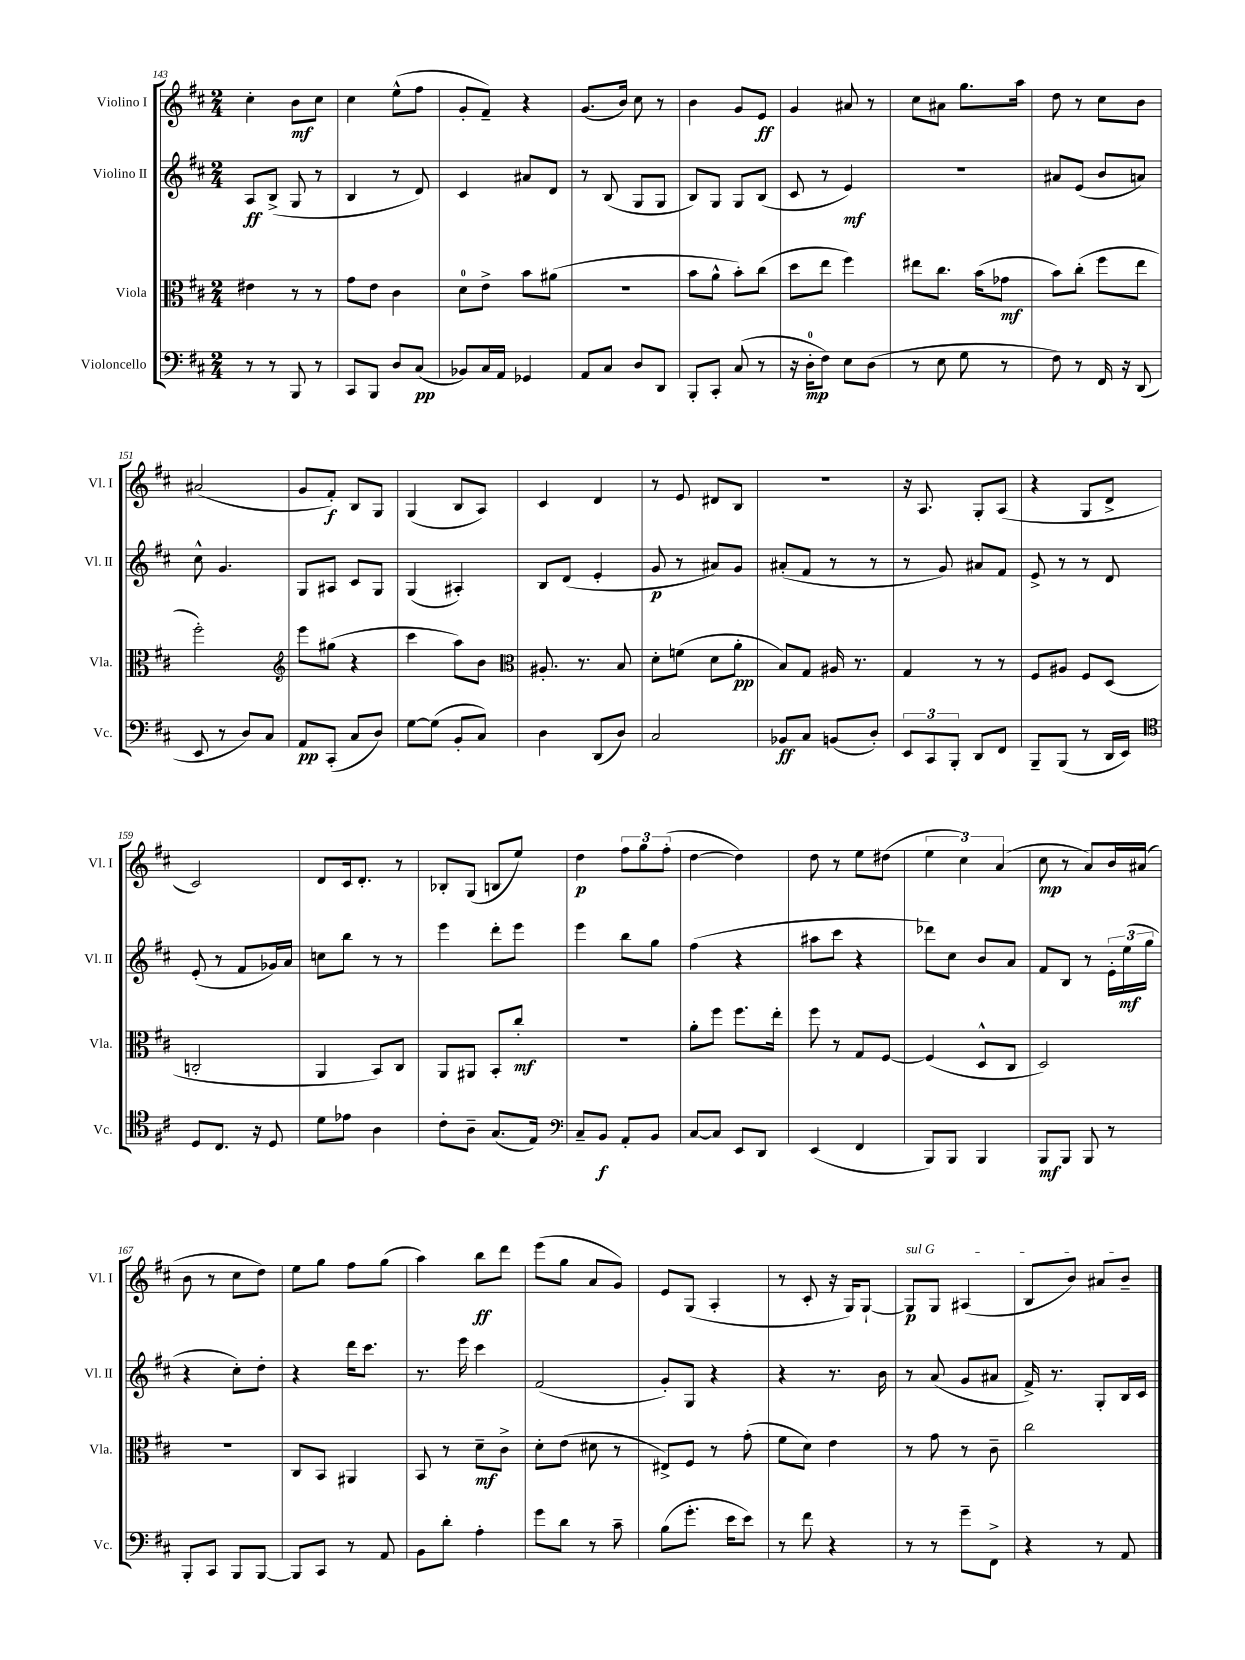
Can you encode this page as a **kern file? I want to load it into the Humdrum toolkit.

**kern	**dynam	**kern	**dynam	**kern	**dynam	**kern	**dynam
*part4	*part4	*part3	*part3	*part2	*part2	*part1	*part1
*staff4	*staff4	*staff3	*staff3	*staff2	*staff2	*staff1	*staff1
*I"Violoncello	*	*I"Viola	*	*I"Violino II	*	*I"Violino I	*
*I'Vc.	*	*I'Vla.	*	*I'Vl. II	*	*I'Vl. I	*
*clefF4	*	*clefC3	*	*clefG2	*	*clefG2	*
*k[f#c#]	*	*k[f#c#]	*	*k[f#c#]	*	*k[f#c#]	*
*M2/4	*	*M2/4	*	*M2/4	*	*M2/4	*
=143	=143	=143	=143	=143	=143	=143	=143
8r	.	4e#X\	.	8A/L	ff	4cc#'\	.
8r	.	.	.	(8B^/J	.	.	.
8BBB/	.	8r	.	8G/	.	8b\L	mf
8r	.	8r	.	8r	.	8cc#\J	.
=144	=144	=144	=144	=144	=144	=144	=144
8CC#/L	.	8g\L	.	4B/	.	4cc#\	.
8BBB/J	.	8e\J	.	.	.	.	.
8D/L	.	4c#\	.	8r	.	(8ee^^\L	.
(8C#/J	pp	.	.	8d/)	.	8ff#\J	.
=145	=145	=145	=145	=145	=145	=145	=145
8BB-X/L)	.	8d\L	.	4c#/	.	8g'/L	.
16C#/L	.	8e^\J	.	.	.	8f#~/J)	.
16AA/JJ	.	.	.	.	.	.	.
4GG-X/	.	8b\L	.	8a#X/L	.	4r	.
.	.	(8a#X\J	.	8d/J	.	.	.
=146	=146	=146	=146	=146	=146	=146	=146
8AA/L	.	2r	.	8r	.	(8.g/L	.
8C#/J	.	.	.	(8B/	.	.	.
.	.	.	.	.	.	16b/Jk)	.
8D/L	.	.	.	8G/L	.	8cc#\	.
8DD/J	.	.	.	8G/J	.	8r	.
=147	=147	=147	=147	=147	=147	=147	=147
8BBB'/L	.	8b\L	.	8B/L)	.	4b\	.
8CC#'/J	.	8a^^\J	.	8G/J	.	.	.
(8C#/	.	8b'\L)	.	8G/L	.	8g/L	.
8r	.	(8cc#\J	.	(8B/J	.	8e/J	ff
=148	=148	=148	=148	=148	=148	=148	=148
16r	.	8dd\L	.	8c#/	.	4g/	.
16D'\KL	mp	.	.	.	.	.	.
8F#\J)	.	8ee\J	.	8r	.	.	.
8E\L	.	4ff#\)	.	4e/)	mf	8a#X/	.
(8D\J	.	.	.	.	.	8r	.
=149	=149	=149	=149	=149	=149	=149	=149
8r	.	8ee#X\L	.	2r	.	8cc#\L	.
8E\	.	8.cc#\J	.	.	.	8a#X\J	.
8G\	.	.	.	.	.	8.gg\L	.
.	.	(16b\KL	.	.	.	.	.
8r	.	8g-X\J	mf	.	.	.	.
.	.	.	.	.	.	16aa\Jk	.
=150	=150	=150	=150	=150	=150	=150	=150
8F#\)	.	8b\L)	.	8a#X/L	.	8dd\	.
8r	.	(8cc#'\J	.	(8e/J	.	8r	.
16FF#/	.	8ff#\L	.	8b/L	.	8cc#\L	.
16r	.	.	.	.	.	.	.
(8DD/	.	8ee\J	.	8an/J)	.	8b\J	.
!!LO:LB:g=z
=151	=151	=151	=151	=151	=151	=151	=151
8EE/	.	2ff#'\)	.	8cc#^^\	.	(2a#X/	.
8r	.	.	.	4.g/	.	.	.
8D/L)	.	.	.	.	.	.	.
8C#/J	.	.	.	.	.	.	.
=152	=152	=152	=152	=152	=152	=152	=152
*	*	*clefG2	*	*	*	*	*
8AA/L	pp	8eee\L	.	8G/L	.	8g/L	.
(8CC#'/J	.	(8gg#X\J	.	8A#X/J	.	8f#'/J)	f
8C#/L	.	4r	.	8c#/L	.	8B/L	.
8D/J)	.	.	.	8G/J	.	8G/J	.
=153	=153	=153	=153	=153	=153	=153	=153
[8G\L	.	4ccc#\	.	(4G/	.	(4G/	.
(8G\J]	.	.	.	.	.	.	.
8BB'/L	.	8aa\L)	.	4A#X'/)	.	8B/L	.
8C#/J)	.	8b\J	.	.	.	8A/J)	.
=154	=154	=154	=154	=154	=154	=154	=154
*	*	*clefC3	*	*	*	*	*
4D\	.	8.A#X'/	.	8B/L	.	4c#/	.
.	.	.	.	(8d/J	.	.	.
.	.	8.r	.	.	.	.	.
(8DD/L	.	.	.	4e'/	.	4d/	.
8D/J)	.	8B/	.	.	.	.	.
=155	=155	=155	=155	=155	=155	=155	=155
2C#/	.	8d'\L	.	8g/	p	8r	.
.	.	(8fn\J	.	8r	.	8e/	.
.	.	8d\L	.	8a#X/L)	.	8d#X/L	.
.	.	8a'\J	pp	8g/J	.	8B/J	.
=156	=156	=156	=156	=156	=156	=156	=156
8BB-X/L	ff	8B/L)	.	(8a#X'/L	.	2r	.
8C#/J	.	8G/J	.	8f#/J	.	.	.
(8BBn/L	.	16A#X/	.	8r	.	.	.
.	.	8.r	.	.	.	.	.
8D'/J)	.	.	.	8r	.	.	.
=157	=157	=157	=157	=157	=157	=157	=157
12EE/L	.	4G/	.	8r	.	16r	.
.	.	.	.	.	.	8.A/	.
12CC#/	.	.	.	.	.	.	.
.	.	.	.	8g/)	.	.	.
12BBB'/J	.	.	.	.	.	.	.
8DD/L	.	8r	.	8a#X/L	.	8G'/L	.
8FF#/J	.	8r	.	8f#/J	.	(8A/J	.
=158	=158	=158	=158	=158	=158	=158	=158
8BBB~/L	.	8F#/L	.	8e^/	.	4r	.
(8BBB/J	.	8A#X/J	.	8r	.	.	.
8r	.	8F#/L	.	8r	.	8G/L	.
16DD/LL	.	(8D/J	.	8d/	.	8d^/J	.
16EE/JJ)	.	.	.	.	.	.	.
!!LO:LB:g=z
=159	=159	=159	=159	=159	=159	=159	=159
*clefC4	*	*	*	*	*	*	*
8D/L	.	2Cn'/	.	(8e'/	.	2c#/)	.
8.C#/J	.	.	.	8r	.	.	.
.	.	.	.	8f#/L	.	.	.
16r	.	.	.	.	.	.	.
8D/	.	.	.	16g-X/L)	.	.	.
.	.	.	.	16a/JJ	.	.	.
=160	=160	=160	=160	=160	=160	=160	=160
8d\L	.	4AA/	.	8ccn\L	.	8d/L	.
8e-X\J	.	.	.	8bb\J	.	16c#/k	.
.	.	.	.	.	.	8.d'/J	.
4A\	.	8BB/L)	.	8r	.	.	.
.	.	8C#/J	.	8r	.	8r	.
=161	=161	=161	=161	=161	=161	=161	=161
8c#'\L	.	8AA/L	.	4eee\	.	8B-X'/L	.
8A~\J	.	8AA#X/J	.	.	.	(8G/J	.
(8.G/L	.	8BB'/L	.	8ddd'\L	.	8Bn/L	.
.	.	8cc#'/J	mf	8eee\J	.	8ee/J)	.
16E/Jk)	.	.	.	.	.	.	.
=162	=162	=162	=162	=162	=162	=162	=162
*clefF4	*	*	*	*	*	*	*
8C#~/L	.	2r	.	4eee\	.	4dd\	p
8BB/J	f	.	.	.	.	.	.
8AA'/L	.	.	.	8bb\L	.	12ff#\L	.
.	.	.	.	.	.	12gg\	.
8BB/J	.	.	.	8gg\J	.	.	.
.	.	.	.	.	.	(12ff#'\J	.
=163	=163	=163	=163	=163	=163	=163	=163
[8C#/L	.	8a'\L	.	(4ff#\	.	[4dd\	.
8C#/J]	.	8ff#\J	.	.	.	.	.
8EE/L	.	8.ff#\L	.	4r	.	4dd\])	.
8DD/J	.	.	.	.	.	.	.
.	.	16ee'\Jk	.	.	.	.	.
=164	=164	=164	=164	=164	=164	=164	=164
(4EE/	.	8ff#\	.	8aa#X\L	.	8dd\	.
.	.	8r	.	8ccc#\J	.	8r	.
4FF#/	.	8G/L	.	4r	.	8ee\L	.
.	.	[8F#/J	.	.	.	(8dd#X\J	.
=165	=165	=165	=165	=165	=165	=165	=165
8BBB/L)	.	(4F#/]	.	8ddd-X\L)	.	6ee\	.
8BBB/J	.	.	.	8cc#\J	.	.	.
.	.	.	.	.	.	6cc#\)	.
4BBB/	.	8D^^/L	.	8b/L	.	.	.
.	.	.	.	.	.	(6a/	.
.	.	8C#/J	.	8a/J	.	.	.
=166	=166	=166	=166	=166	=166	=166	=166
8BBB/L	mf	2D/)	.	8f#/L	.	8cc#\	mp
8BBB/J	.	.	.	8B/J	.	8r	.
8BBB/	.	.	.	8r	.	8a/L)	.
8r	.	.	.	24e'\LL	.	16b/L	.
.	.	.	.	(24ee\	mf	.	.
.	.	.	.	.	.	(16a#X/JJ	.
.	.	.	.	24gg\JJ	.	.	.
!!LO:LB:g=z
=167	=167	=167	=167	=167	=167	=167	=167
8BBB'/L	.	2r	.	4r	.	8b\	.
8CC#/J	.	.	.	.	.	8r	.
8BBB/L	.	.	.	8cc#'\L)	.	8cc#\L	.
[8BBB/J	.	.	.	8dd'\J	.	8dd\J)	.
=168	=168	=168	=168	=168	=168	=168	=168
8BBB/L]	.	8C#/L	.	4r	.	8ee\L	.
8CC#/J	.	8BB/J	.	.	.	8gg\J	.
8r	.	4AA#X/	.	16ddd\KL	.	8ff#\L	.
.	.	.	.	8.ccc#\J	.	.	.
8AA/	.	.	.	.	.	(8gg\J	.
=169	=169	=169	=169	=169	=169	=169	=169
8BB\L	.	8BB/	.	8.r	.	4aa\)	.
8d'\J	.	8r	.	.	.	.	.
.	.	.	.	16eee\	.	.	.
4A'\	.	8d~\L	mf	4ccc#\	.	8bb\L	ff
.	.	8c#^\J	.	.	.	8ddd\J	.
=170	=170	=170	=170	=170	=170	=170	=170
8g\L	.	8d'\L	.	(2f#/	.	(8eee\L	.
8d\J	.	(8e\J	.	.	.	8gg\J	.
8r	.	8d#X\	.	.	.	8a/L	.
8c#~\	.	8r	.	.	.	8g/J)	.
=171	=171	=171	=171	=171	=171	=171	=171
(8B\L	.	8E#X^/L)	.	8g'/L)	.	8e/L	.
8.g'\J	.	8F#/J	.	8G/J	.	(8G/J	.
.	.	8r	.	4r	.	4A'/	.
16e\KL	.	.	.	.	.	.	.
8e\J)	.	(8g'\	.	.	.	.	.
=172	=172	=172	=172	=172	=172	=172	=172
8r	.	8f#\L	.	4r	.	8r	.
8f#\	.	8d\J)	.	.	.	8c#'/	.
4r	.	4e\	.	8.r	.	16r	.
.	.	.	.	.	.	16G/KL)	.
.	.	.	.	.	.	[8G`/J	.
.	.	.	.	16b\	.	.	.
=173	=173	=173	=173	=173	=173	=173	=173
!	!	!	!	!	!	!LO:TX:a:i:t=sul G	!
8r	.	8r	.	8r	.	8G/L]	p
8r	.	8g\	.	(8a/	.	8G/J	.
8g~\L	.	8r	.	8g/L	.	(4A#X/	.
8FF#^\J	.	8c#~\	.	8a#X/J	.	.	.
=174	=174	=174	=174	=174	=174	=174	=174
4r	.	2cc#\	.	16f#^/)	.	8B/L	.
.	.	.	.	8.r	.	.	.
.	.	.	.	.	.	8b/J)	.
8r	.	.	.	8G'/L	.	8a#X/L	.
8AA/	.	.	.	16B/L	.	8b~/J	.
.	.	.	.	16c#/JJ	.	.	.
==	==	==	==	==	==	==	==
*-	*-	*-	*-	*-	*-	*-	*-
